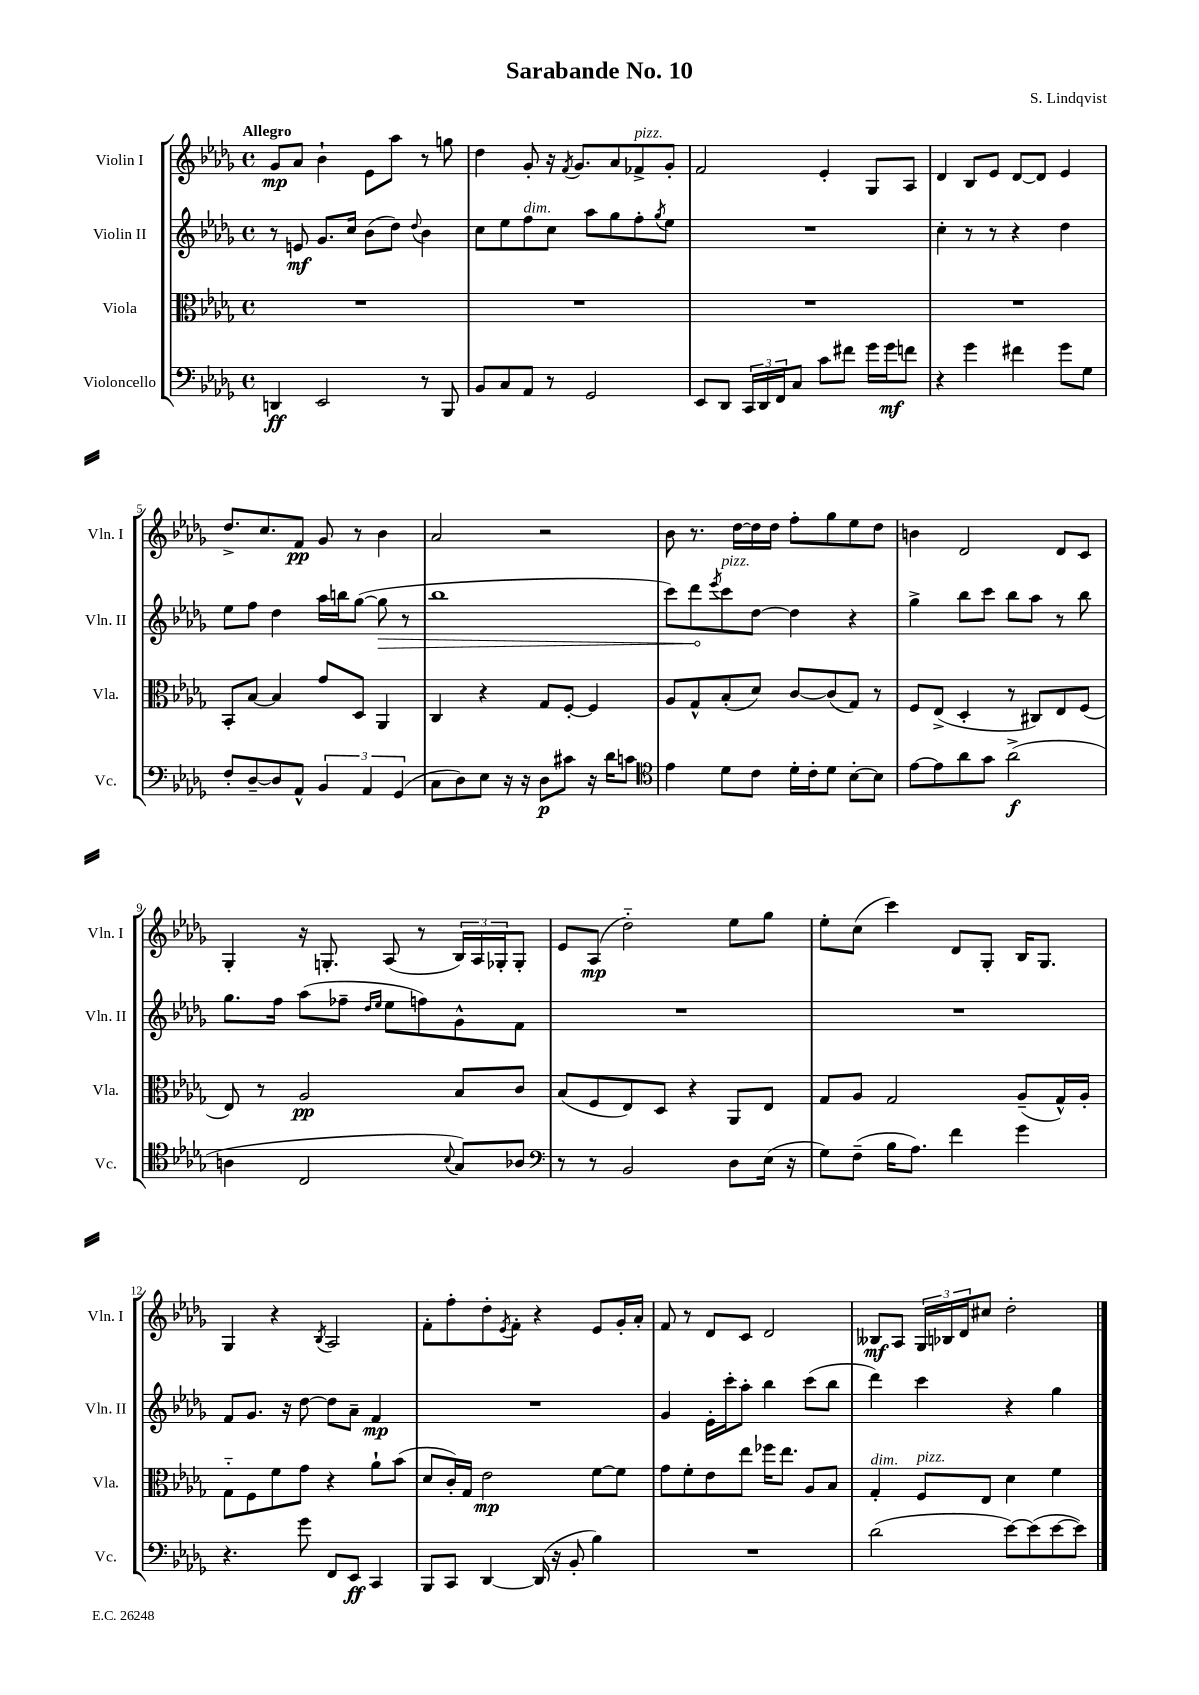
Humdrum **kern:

**kern	**kern	**kern	**kern
*staff4	*staff3	*staff2	*staff1
*clefF4	*clefC3	*clefG2	*clefG2
*k[b-e-a-d-g-]	*k[b-e-a-d-g-]	*k[b-e-a-d-g-]	*k[b-e-a-d-g-]
*M4/4	*M4/4	*M4/4	*M4/4
*met(c)	*met(c)	*met(c)	*met(c)
4DD/	1r	8r	8g-/L
.	.	8e/	8a-/J
2EE-/	.	8.g-/L	4b-`\
.	.	16cc/Jk	.
.	.	(8b-\L	8e-\L
.	.	8dd-\J)	8aa-\J
.	.	8qqdd-/	.
8r	.	4b-\	8r
8BBB-/	.	.	8gg\
=	=	=	=
8BB-/L	1r	8cc\L	4dd-\
8C/	.	8ee-\	.
8AA-/J	.	8ff\	8g-'/
8r	.	8cc\J	16r
.	.	.	8qf/
.	.	.	8.g-/L
2GG-/	.	8aa-\L	.
.	.	8gg-\	8a-/
.	.	8ff'\	8f-^/
.	.	8qgg-/	.
.	.	8ee-\J	8g-'/J
=	=	=	=
8EE-/L	1r	1r	2f/
8DD-/J	.	.	.
24CC/LL	.	.	.
24DD-/	.	.	.
24FF/J	.	.	.
8C/J	.	.	.
8c\L	.	.	4e-'/
8f#\J	.	.	.
16g-\LL	.	.	8G-/L
16g-\J	.	.	.
8f\J	.	.	8A-/J
=	=	=	=
4r	1r	4cc'\	4d-/
4g-\	.	8r	8B-/L
.	.	8r	8e-/J
4f#\	.	4r	[8d-/L
.	.	.	8d-/]J
8g-\L	.	4dd-\	4e-/
8G-\J	.	.	.
=	=	=	=
8F'/L	8BB-'/L	8ee-\L	8.dd-^/L
[8D-~/	[8B-/J	8ff\J	.
.	.	.	8.cc/
8D-/]	4B-/]	4dd-\	.
8AA-^^/J	.	.	8f/J
6BB-/	8g-/L	16aa-\LL	8g-/
.	.	16bb\J	.
.	8D-/J	([8gg-\J	8r
6AA-/	.	.	.
.	4AA-/	8gg-\]	4b-\
(6GG-/	.	.	.
.	.	8r	.
=	=	=	=
8C\L	4C/	1bb-	2a-/
8D-\)	.	.	.
8E-\J	4r	.	.
16r	.	.	.
16r	.	.	.
8D-\L	8G-/L	.	2r
8c#\J	[8F'/J	.	.
16r	4F/]	.	.
16d-\LK	.	.	.
8c\J	.	.	.
=	=	=	=
*clefC4	*	*	*
4e-\	8A-/L	8ccc\L)	8b-\
.	8G-^^/	8ddd-\	8.r
.	.	8qeee-/	.
8d-\L	(8B-'/	8ccc\	.
.	.	.	[16dd-\LL
8c\J	8d-/J)	[8dd-\J	16dd-\]
.	.	.	16dd-\JJ
16d-'\LL	[8c/L	4dd-\]	8ff'\L
16c'\J	.	.	.
8d-\J	(8c/]	.	8gg-\
[8B-'\L	8G-/J)	4r	8ee-\
8B-\]J	8r	.	8dd-\J
=	=	=	=
[8e-\L	8F/L	4gg-^\	4b\
8e-\]	(8E-^/J	.	.
8a-\	4D-'/	8bb-\L	2d-/
8g-\J	.	8ccc\J	.
(2a-^\	8r	8bb-\L	.
.	8C#/L)	8aa-\J	.
.	8E-/	8r	8d-/L
.	(8F/J	8bb-\	8c/J
=	=	=	=
4A\	8E-/)	8.gg-\L	4G-'/
.	8r	.	.
.	.	16ff\Jk	.
2C/	2A-/	(8aa-\L	16r
.	.	.	8.G'/
.	.	8ff-~\J	.
.	.	16qqdd-/LL	.
.	.	16qqee-/JJ	.
.	.	8ee-\L	(8A-/
.	.	8ff\)	8r
8qqB-/	.	.	.
8G-/L)	8B-/L	8g-^^\	24B-/LL)
.	.	.	24A-/
.	.	.	24G-'/J
8A-/J	8c/J	8f\J	8G-'/J
=	=	=	=
*clefF4	*	*	*
8r	(8B-/L	1r	8e-/L
8r	8F/	.	(8A-/J
2BB-/	8E-/)	.	2dd-'~\)
.	8D-/J	.	.
.	4r	.	.
8D-\L	8AA-/L	.	8ee-\L
(16E-\Jk	8E-/J	.	8gg-\J
16r	.	.	.
=	=	=	=
8G-\L)	8G-/L	1r	8ee-'\L
(8F~\J	8A-/J	.	(8cc\J
16B-\LK	2G-/	.	4ccc\)
8.A-\J)	.	.	.
4f\	.	.	8d-/L
.	.	.	8G-'/J
4g-\	(8A-~/L	.	16B-/LK
.	.	.	8.G-/J
.	16G-^^/L)	.	.
.	16A-'/JJ	.	.
=	=	=	=
4.r	8G-'~\L	8f/L	4G-/
.	8F\	8.g-/J	.
.	8f\	.	4r
.	.	16r	.
8g-\	8g-\J	[8dd-\	.
.	.	.	8qB-/
8FF/L	4r	8dd-\]L	2A-/
8EE-/J	.	8a-~\J	.
4CC/	8a-`\L	4f/	.
.	(8b-\J	.	.
=	=	=	=
8BBB-/L	8d-/L	1r	8f'\L
8CC/J	16c'/L)	.	8ff'\
.	16G-/JJ	.	.
[4DD-/	2e-\	.	8dd-'\
.	.	.	8qe-/
.	.	.	8f'\J
(16DD-/]	.	.	4r
16r	.	.	.
8BB-'/	.	.	.
4B-\)	[8f\L	.	8e-/L
.	8f\]J	.	16g-'/L
.	.	.	16a-'/JJ
=	=	=	=
1r	8g-\L	4g-/	8f/
.	8f'\	.	8r
.	8e-\	16e-'\LL	8d-/L
.	.	16ccc'\J	.
.	8ee-\J	8aa-'\J	8c/J
.	16ff-\LK	4bb-\	2d-/
.	8.ee-\J	.	.
.	8A-/L	(8ccc\L	.
.	8B-/J	8bb-\J	.
=	=	=	=
(2d-\	4G-'/	4ddd-\)	8B--/L
.	.	.	8A-/J
.	8F/L	4ccc\	24G-/LL
.	.	.	24B-/
.	.	.	24d-/J
.	8E-/J	.	8cc#/J
[8e-\L)	4d-\	4r	2dd-'\
(8e-\]	.	.	.
[8e-\	4f\	4gg-\	.
8e-\]J)	.	.	.
==	==	==	==
*-	*-	*-	*-
